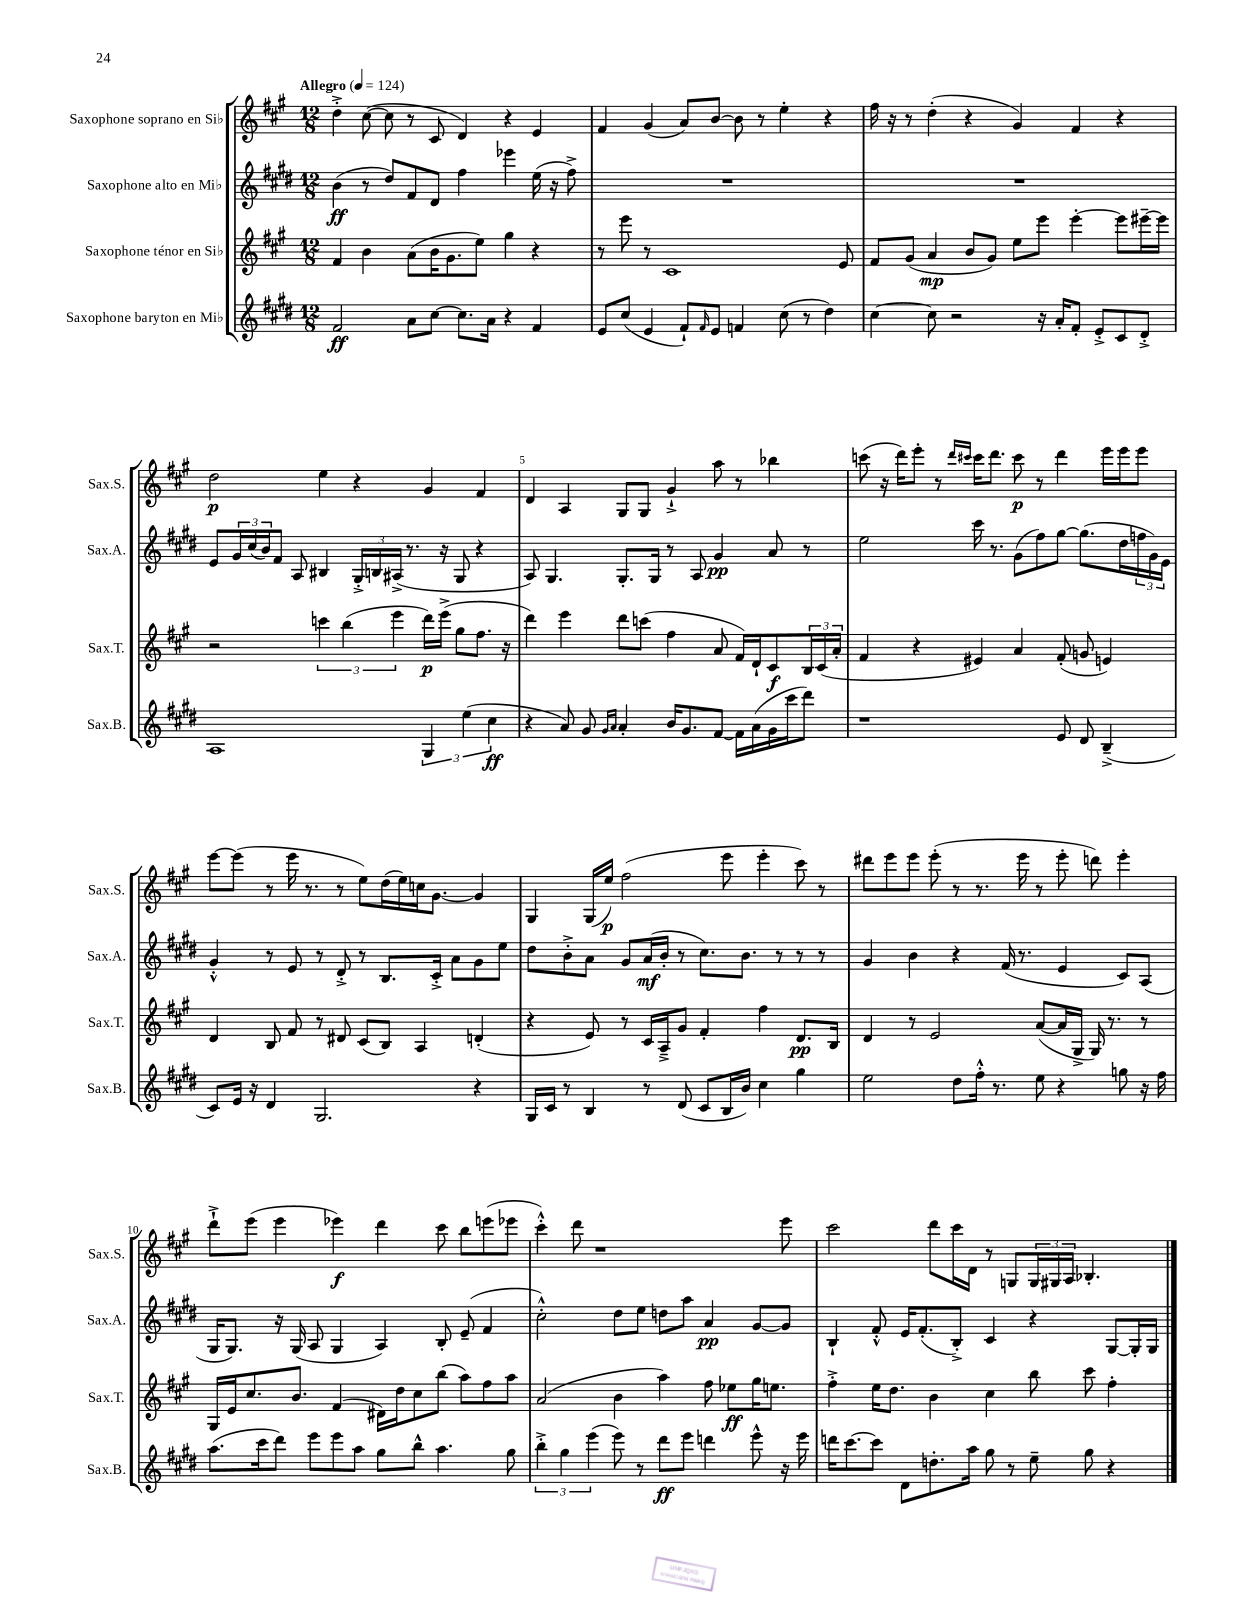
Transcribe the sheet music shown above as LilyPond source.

<<
\new StaffGroup <<
\new Staff = "s0" \with { instrumentName = "Saxophone soprano en Sib" shortInstrumentName = "Sax.S." } {
    \clef treble \key a \major \numericTimeSignature \time 12/8 \tempo "Allegro" 4 = 124
    d''4-.-> cis''8~( cis''8 r8 cis'8 d'4) r4 e'4 |
    fis'4 gis'4( a'8) b'8~ b'8 r8 e''4-. r4 |
    fis''16 r16 r8 d''4-.( r4 gis'4) fis'4 r4 |
    d''2\p e''4 r4 gis'4 fis'4 |
    d'4 a4 gis8 gis8 gis'4-!-> a''8 r8 bes''4 |
    c'''8( r16 d'''16) e'''8-. r8 \grace { d'''16 cis'''16 } cis'''16 d'''8. cis'''8\p r8 d'''4 e'''16 e'''16 e'''8 |
    e'''8~ e'''8( r8 e'''16 r8. r8 e''8) d''16( e''16) c''16 gis'8.~ gis'4 |
    gis4 gis16( e''16\p) fis''2( e'''8 e'''4-. cis'''8) r8 |
    dis'''8 e'''8 e'''8 e'''8-.( r8 r8. e'''16 r8 e'''8-. d'''8) e'''4-. |
    d'''8-!-> e'''8( e'''4 ees'''4\f) d'''4 cis'''8 b''8 e'''8( ees'''8 |
    cis'''4-.-^) d'''8 r1 e'''8 |
    cis'''2 d'''8 cis'''16 d'16 r8 g8 \tuplet 3/2 { g16 gis16 a16 } bes4.-. \bar "|." |
}
\new Staff = "s1" \with { instrumentName = "Saxophone alto en Mib" shortInstrumentName = "Sax.A." } {
    \clef treble \key e \major \numericTimeSignature \time 12/8
    b'4\ff( r8 dis''8) fis'8 dis'8 fis''4 ees'''4 e''16( r16 fis''8->) |
    R1. |
    R1. |
    e'8 \tuplet 3/2 { gis'16 cis''16( b'16) } fis'8 a8 bis4 \tuplet 3/2 { gis16-.-> b16 ais16->( } r8. r16 gis8 r4 |
    a8) gis4. gis8.-. gis16 r8 a8 gis'4\pp a'8 r8 |
    e''2 cis'''16 r8. gis'8( fis''8) gis''8~ gis''8.( dis''16 \tuplet 3/2 { f''16 gis'16) e'16 } |
    gis'4-.-^ r8 e'8 r8 dis'8-.-> r8 b8. cis'16-.-> a'8 gis'8 e''8 |
    dis''8 b'8-.-> a'8 gis'8 a'16\mf( b'16-. r8 cis''8.) b'8. r8 r8 r8 |
    gis'4 b'4 r4 fis'16( r8. e'4 cis'8) a8( |
    gis16 gis8.) r16 gis16( a8 gis4 a4) b8-. e'8--( fis'4 |
    cis''2-.-^) dis''8 e''8 d''8 a''8 a'4\pp gis'8~ gis'8 |
    b4-! fis'8-.-^ e'16 fis'8.-.( b8-.->) cis'4 r4 gis8~ gis16-. gis16 \bar "|." |
}
\new Staff = "s2" \with { instrumentName = "Saxophone ténor en Sib" shortInstrumentName = "Sax.T." } {
    \clef treble \key a \major \numericTimeSignature \time 12/8
    fis'4 b'4 a'8( b'16 gis'8. e''8) gis''4 r4 |
    r8 e'''8 r8 cis'1 e'8 |
    fis'8 gis'8( a'4\mp b'8 gis'8) e''8 e'''8 e'''4~-. e'''8 eis'''16~-- eis'''16 |
    r2 \tuplet 3/2 { c'''4 b''4( e'''4 } d'''16\p) e'''16->( gis''8 fis''8. r16 |
    d'''4) e'''4 d'''8 c'''8( fis''4 a'8 fis'16) d'16-! cis'8\f \tuplet 3/2 { b16 cis'16( a'16-. } |
    fis'4 r4 eis'4) a'4 fis'8-.( g'8 e'4) |
    d'4 b8 fis'8 r8 dis'8 cis'8( b8) a4 d'4-.( |
    r4 e'8) r8 cis'16 a16---> gis'8 fis'4-. fis''4 d'8.\pp b16 |
    d'4 r8 e'2 a'8~( a'16 gis16-> gis16) r8. r8 |
    gis16 e'16 cis''8. b'8. fis'4( dis'16) d''16 cis''8 b''8( a''8) fis''8 a''8 |
    a'2( b'4 a''4) fis''8 ees''8\ff gis''16 e''8. |
    fis''4-.-> e''16 d''8. b'4 cis''4 b''8 cis'''8 fis''4-. \bar "|." |
}
\new Staff = "s3" \with { instrumentName = "Saxophone baryton en Mib" shortInstrumentName = "Sax.B." } {
    \clef treble \key e \major \numericTimeSignature \time 12/8
    fis'2\ff a'8 cis''8~ cis''8. a'16 r4 fis'4 |
    e'8 cis''8( e'4 fis'8-!) \grace { fis'16 } e'8 f'4 cis''8( r8 dis''4) |
    cis''4~ cis''8 r2 r16 a'16-. fis'8-. e'8-.-> cis'8 dis'8-.-> |
    a1 \tuplet 3/2 { gis4 e''4( cis''4\ff } |
    r4 a'8) gis'8 \grace { gis'16 a'16 } a'4-. b'16 gis'8. fis'8~ fis'16 a'16( gis'16 cis'''16 dis'''8) |
    r1 e'8 dis'8 b4--->( |
    cis'8) e'16 r16 dis'4 gis2. r4 |
    gis16 cis'16 r8 b4 r8 dis'8( cis'8 b16 b'16) cis''4 gis''4 |
    e''2 dis''8 fis''16-.-^ r8. e''8 r4 g''8 r16 fis''16 |
    a''8.( cis'''16 dis'''8) e'''8 e'''8 a''8 gis''8 b''8-^ a''4. gis''8 |
    \tuplet 3/2 { b''4-.-> gis''4 e'''4( } e'''8) r8 dis'''8\ff e'''8 d'''4 e'''8-^ r16 e'''16 |
    d'''16 cis'''8.~ cis'''8 dis'8 d''8.-. a''16 gis''8 r8 e''8-- gis''8 r4 \bar "|." |
}
>>
>>
\layout { \context { \Score \override BarNumber.break-visibility = ##(#f #t #t) barNumberVisibility = #(every-nth-bar-number-visible 5) } }
